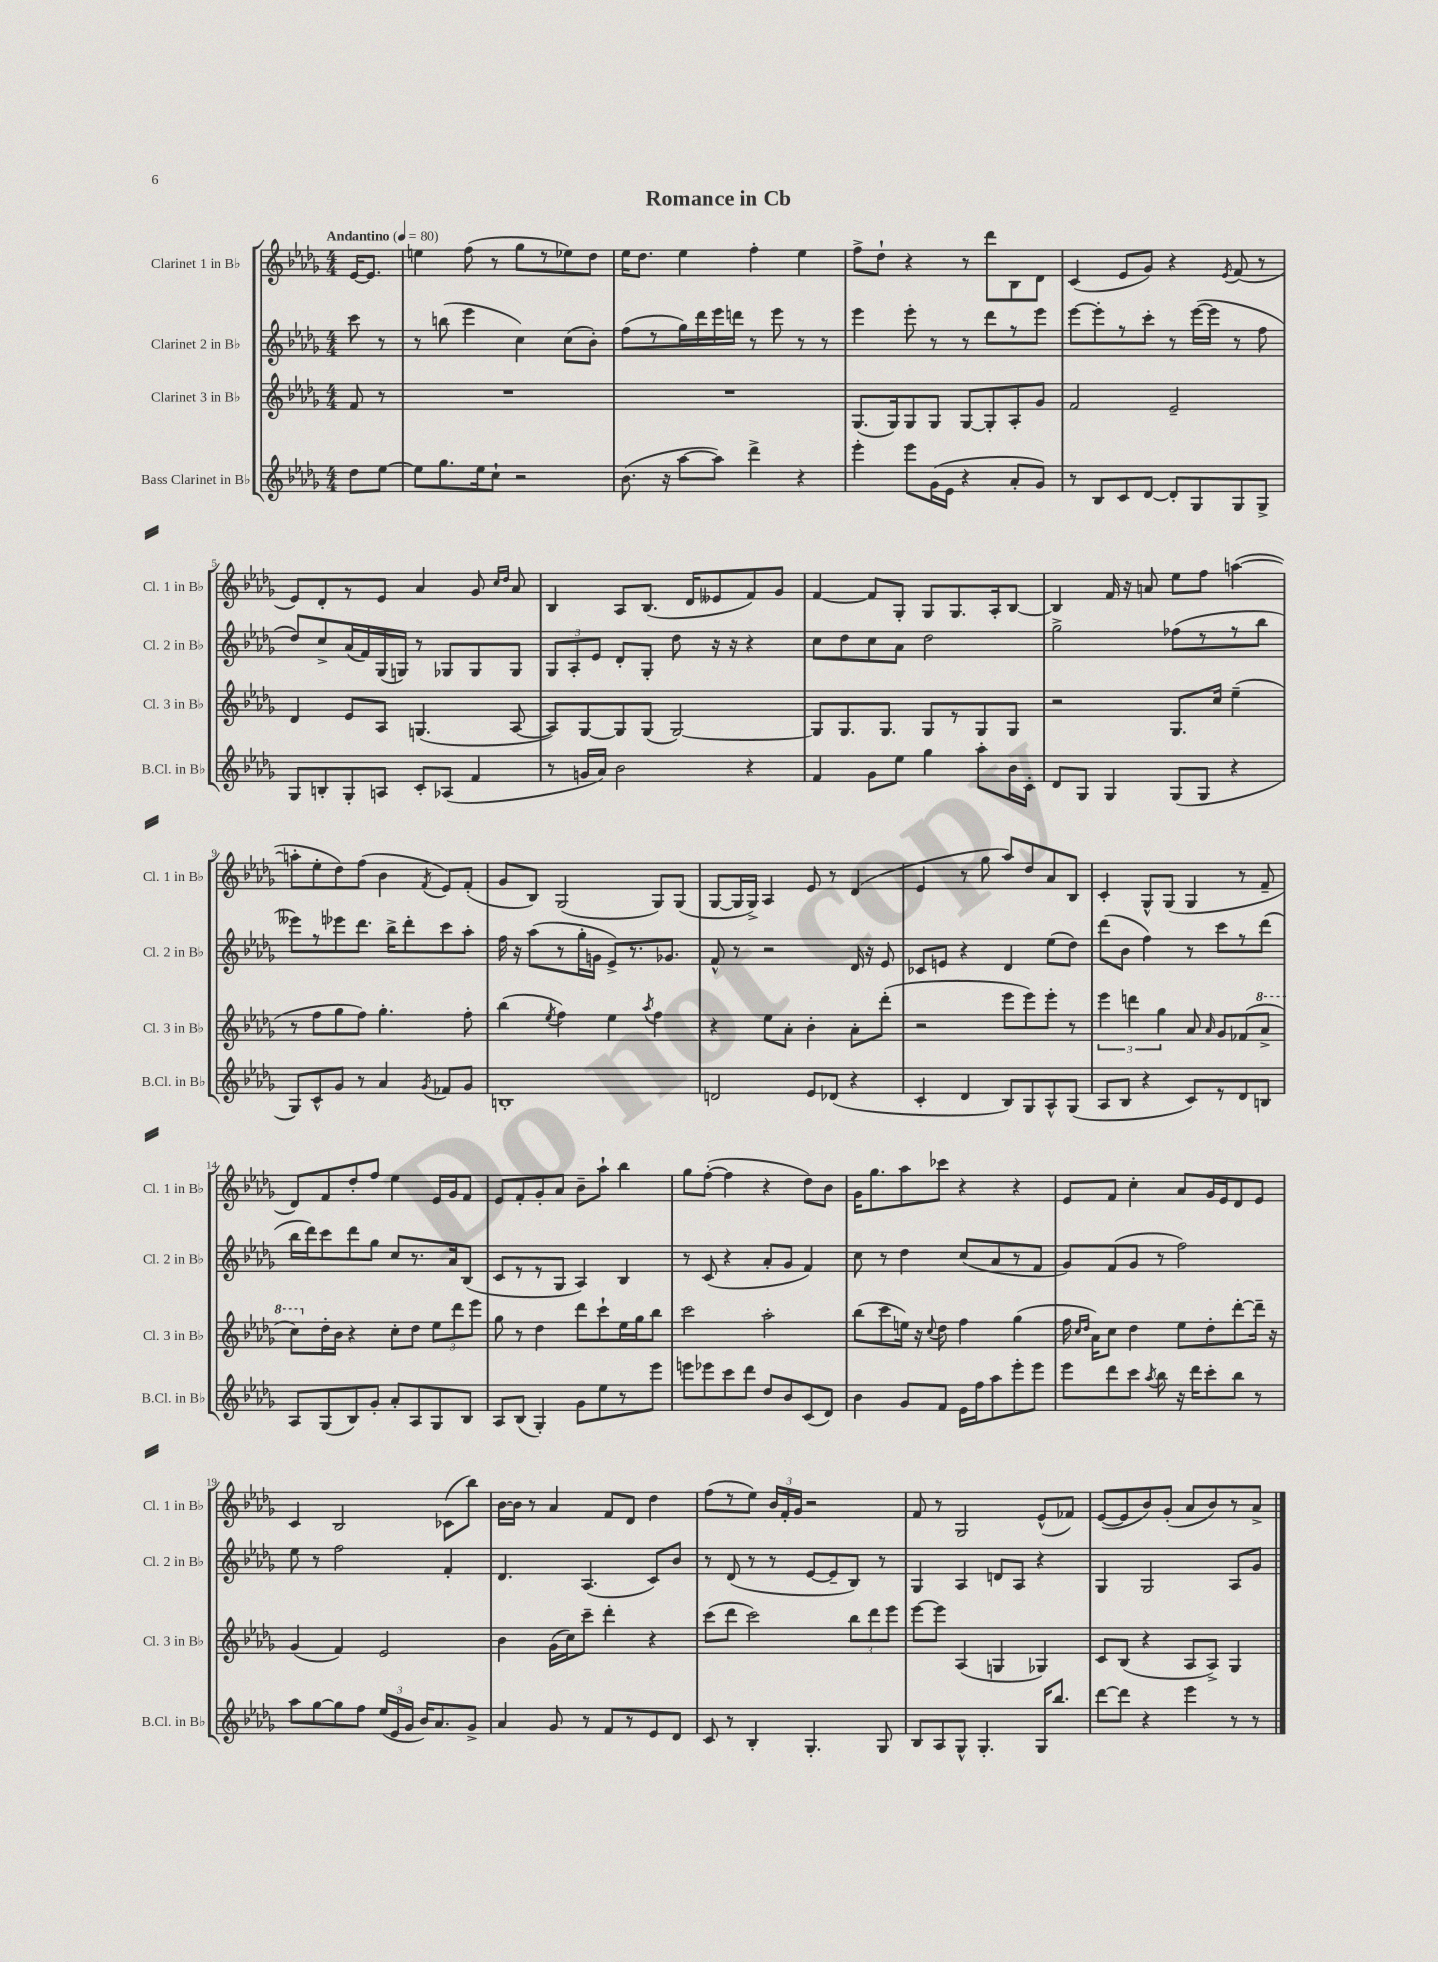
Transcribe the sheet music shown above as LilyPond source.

\header { title = "Romance in Cb" }
<<
\new StaffGroup <<
\new Staff = "s0" \with { instrumentName = "Clarinet 1 in Bb" shortInstrumentName = "Cl. 1 in Bb" } {
    \clef treble \key des \major \numericTimeSignature \time 4/4 \partial 4 \tempo "Andantino" 4 = 80
    \autoBeamOff ees'16[~ ees'8.] |
    e''4 f''8( r8 ges''8[ r8 ees''8) des''8] |
    ees''16[ des''8.] ees''4 f''4-. ees''4 |
    f''8[-> des''8]-! r4 r8 des'''8[ bes8 des'8] |
    c'4( ees'8[ ges'8]) r4 \acciaccatura { ees'8 } f'8( r8 |
    ees'8[) des'8-. r8 ees'8] aes'4 ges'8 \grace { c''16[ des''16] } aes'8 |
    bes4 aes8[ bes8.]( des'16[ eeses'8 f'8) ges'8] |
    f'4~ f'8[ ges8]-. ges8[ ges8. aes16-. bes8]~ |
    bes4 f'16 r16 a'8 ees''8[ f''8] a''4~( |
    a''8[-. ees''8-. des''8) f''8]( bes'4 \acciaccatura { f'8 } ees'8[) f'8]-.( |
    ges'8[ bes8]) ges2( ges8[) ges8]( |
    ges8[~ ges16 ges16]->) aes4 ees'8 r8 des'4( |
    ees'4 r8 ges''8 aes''8[) des''8 aes'8 bes8] |
    c'4-. ges8[-^ ges8]( ges4 r8 f'8-- |
    des'8[) f'8 des''8-. f''8] ees''4 ees'16[ ges'16 f'8] |
    ees'8[ f'8-. ges'8-. aes'8] bes'8[-- aes''8]-! bes''4 |
    ges''8[ f''8]~-.( f''4 r4 des''8[) bes'8] |
    ges'16[ ges''8. aes''8 ces'''8] r4 r4 |
    ees'8[ f'8] c''4-. aes'8[ ges'16 ees'16 des'8 ees'8] |
    c'4 bes2 ces'8[( bes''8]) |
    bes'16[~ bes'16] r8 aes'4 f'8[ des'8] des''4 |
    f''8[( r8 ees''8]) \tuplet 3/2 { bes'16[ f'16-. ges'16] } r2 |
    f'8 r8 ges2 ees'8[-^( fes'8]) |
    ees'8[~( ees'8 bes'8) ges'8]-.( aes'8[ bes'8) r8 aes'8]-> \bar "|." |
}
\new Staff = "s1" \with { instrumentName = "Clarinet 2 in Bb" shortInstrumentName = "Cl. 2 in Bb" } {
    \clef treble \key des \major \numericTimeSignature \time 4/4 \partial 4
    \autoBeamOff c'''8 r8 |
    r8 b''8( ees'''4 c''4) c''8[( bes'8]-.) |
    f''8[( r8 ges''16) des'''16 ees'''16 d'''16] r8 ees'''8 r8 r8 |
    ees'''4 ees'''8-. r8 r8 des'''8[ r8 ees'''8] |
    ees'''8[~ ees'''8-. r8 c'''8]-. r8 ees'''16[~( ees'''16] r8 f''8 |
    des''8[) c''8-> aes'16( f'16) ges16( g16]) r8 ges8[ ges8 ges8] |
    \tuplet 3/2 { ges8[ aes8-. ees'8] } des'8[-. ges8]-. des''8 r16 r16 r4 |
    c''8[ des''8 c''8 aes'8] des''2 |
    ges''2-> fes''8[( r8 r8 bes''8] |
    eeses'''8[) r8 ees'''8 des'''8.] bes''16[-> des'''8-. c'''8 aes''8]-. |
    f''16 r16 aes''8[( r8 ges''16-. g'16] ees'8[->) r8. ges'8.] |
    f'8-^ r8 r2 des'16 r16 ees'8 |
    ces'8[ e'8] r4 des'4 ees''8[( des''8]) |
    des'''8[( bes'8] f''4) r8 c'''8[ r8 des'''8]( |
    bes''16[ des'''16) c'''8 des'''8 ges''8] c''8[ r8. aes'16 bes8]( |
    c'8[ r8 r8 ges8] aes4) bes4 |
    r8 c'8( r4 aes'8[-. ges'8] f'4) |
    c''8 r8 des''4 c''8[( aes'8 r8 f'8] |
    ges'8[) f'8( ges'8] r8 f''2) |
    ees''8 r8 f''2 f'4-. |
    des'4. aes4.( c'8[) bes'8] |
    r8 des'8( r8 r8 ees'8[~ ees'8-- bes8]) r8 |
    ges4 aes4 d'8[ aes8] r4 |
    ges4 ges2 aes8[ ges'8] \bar "|." |
}
\new Staff = "s2" \with { instrumentName = "Clarinet 3 in Bb" shortInstrumentName = "Cl. 3 in Bb" } {
    \clef treble \key des \major \numericTimeSignature \time 4/4 \partial 4
    \autoBeamOff f'8 r8 |
    R1 |
    R1 |
    ges8.[( ges16) ges8 ges8] ges8[~ ges8-. aes8-. ges'8] |
    f'2 ees'2-- |
    des'4 ees'8[ aes8] g4.( aes8~ |
    aes8[) ges8~ ges8 ges8]( ges2~) |
    ges8[ ges8. ges8.] ges8[ r8 ges8 ges8] |
    r2 ges8.[ c''16] ees''4--( |
    r8 f''8[ ges''8 f''8]) ges''4.-. f''8-. |
    bes''4( \acciaccatura { ees''8 } f''4) ees''4 \acciaccatura { aes''8 } f''4 |
    r4 ees''8[ aes'8]-. bes'4-. aes'8[-. des'''8]-.( |
    r2 ees'''8[ ees'''8) ees'''8]-. r8 |
    \tuplet 3/2 { ees'''4 d'''4 ges''4 } aes'8 \grace { aes'16 } ges'8[ fes'8( \ottava #1 aes''8]-> |
    c'''8[) \ottava #0 des''16-. bes'16] r4 c''8[-. des''8] \tuplet 3/2 { ees''8[ des'''8 ees'''8] } |
    ges''8 r8 des''4 des'''8[ c'''8-! ees''16 ges''16 bes''8] |
    c'''2 aes''2-. |
    bes''8[( c'''8 e''16]) r16 \appoggiatura { c''8 } des''8 f''4 ges''4( |
    f''16 \grace { c''16[ des''16] } aes'16[) c''8] des''4 ees''8[ des''8-. des'''8~-. des'''16]-- r16 |
    ges'4( f'4) ees'2 |
    bes'4 ges'16[( c''16) c'''8]-- des'''4-. r4 |
    c'''8[( des'''8] c'''2) \tuplet 3/2 { bes''8[ des'''8 ees'''8] } |
    ees'''8[~ ees'''8] aes4( g4 ges4) |
    c'8[ bes8]( r4 aes8[ aes8]->) ges4 \bar "|." |
}
\new Staff = "s3" \with { instrumentName = "Bass Clarinet in Bb" shortInstrumentName = "B.Cl. in Bb" } {
    \clef treble \key des \major \numericTimeSignature \time 4/4 \partial 4
    \autoBeamOff des''8[ ees''8]~ |
    ees''8[ ges''8. ees''16 c''8]-! r2 |
    bes'8.( r16 aes''8[~ aes''8]) des'''4-> r4 |
    ees'''4-. ees'''8[ ges'16( ees'16] r4 aes'8[-. ges'8]) |
    r8 bes8[ c'8 des'8]~ des'8[-. ges8 ges8 ges8]-> |
    ges8[ b8-. ges8-. a8] c'8[-. aes8]( f'4 |
    r8 g'16[ aes'16]) bes'2 r4 |
    f'4 ges'8[ ees''8] ges''4 aes''8[-. bes'16 c'16]-. |
    des'8[ ges8] ges4 ges8[( ges8] r4 |
    ges8[) c'8-^ ges'8] r8 aes'4 \acciaccatura { ges'8 } fes'8[ ges'8] |
    b1-. |
    d'2 ees'8[ des'8]( r4 |
    c'4-. des'4 bes8[) ges8 aes8-^ ges8]( |
    aes8[ bes8] r4 c'8[) r8 des'8 b8] |
    aes8[ ges8( bes8) ges'8]-. aes'8[-. aes8 ges8 bes8] |
    aes8[ bes8]( ges4-.) ges'8[ ees''8 r8 ees'''8] |
    e'''8[ ees'''8 c'''8 des'''8] des''8[ bes'8 c'8( des'8]) |
    bes'4 ges'8[ f'8] ees'16[ f''16 aes''8 ees'''8-. ees'''8] |
    ees'''8[ des'''8 c'''8] \acciaccatura { aes''8 } bes''8 r16 des'''16[ c'''8-. bes''8] r8 |
    aes''8[ ges''8~ ges''8 f''8] \tuplet 3/2 { ees''16[( ees'16 ges'16] } bes'16[) aes'8. ges'8]-> |
    aes'4 ges'8 r8 f'8[ r8 ees'8 des'8] |
    c'8 r8 bes4-. ges4.-. ges8 |
    bes8[ aes8 ges8]-^ ges4.-. ges16[ bes''8.] |
    des'''8[~ des'''8] r4 ees'''4 r8 r8 \bar "|." |
}
>>
>>
